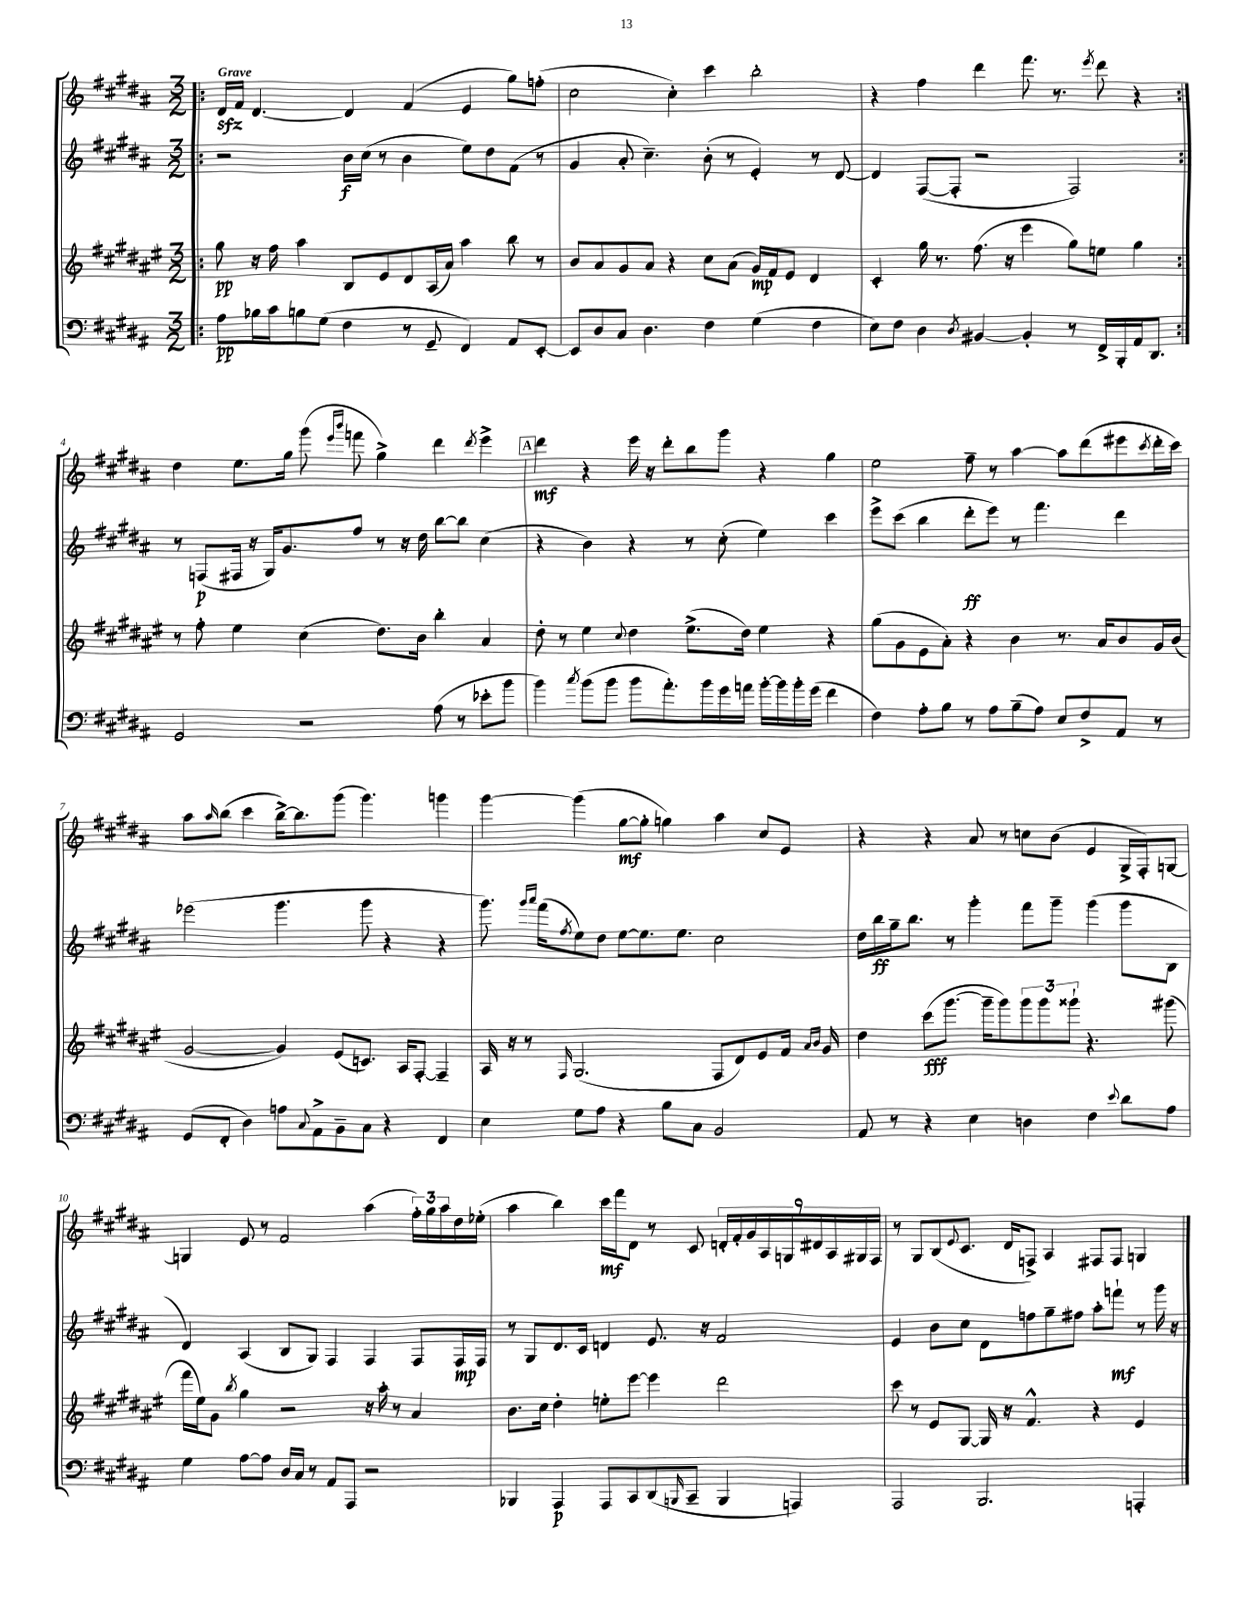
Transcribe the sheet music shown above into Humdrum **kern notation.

**kern	**kern	**kern	**kern
*staff4	*staff3	*staff2	*staff1
*clefF4	*clefG2	*clefG2	*clefG2
*k[f#c#g#d#a#]	*k[f#c#g#d#a#e#]	*k[f#c#g#d#a#]	*k[f#c#g#d#a#]
*M3/2	*M3/2	*M3/2	*M3/2
=!|:	=!|:	=!|:	=!|:
8A#	8gg#	2r	16d#
.	.	.	16f#
16B-	16r	.	[4.d#
16c#	16ff#	.	.
8B	4aa#	.	.
(8G#	.	.	.
4F#	8B	16b	4d#]
.	.	(16cc#	.
.	8e#	8r	.
8r	8d#	4b	(4f#
8GG#~	(16A#	.	.
.	16a#)	.	.
4FF#)	4aa#	8ee)	4e
.	.	8dd#	.
8AA#	8bb	(8f#	8gg#)
[8EE'	8r	8r	(8ff'
=	=	=	=
8EE]	8b	4g#	2cc#
8D#	8a#	.	.
8C#	8g#	8a#'	.
4.D#	8a#	4.cc#~)	.
.	4r	.	4cc#')
4F#	8cc#	(8b'	4ccc#
.	(8a#	8r	.
(4G#	16g#)	4e')	2bb'
.	16f#	.	.
.	8e#	.	.
4F#	4d#	8r	.
.	.	[8d#	.
=	=	=	=
8E)	4c#'	4d#]	4r
8F#	.	.	.
4D#	16gg#	([8F#	4ff#
.	8.r	.	.
.	.	8F#']	.
8qD#	.	.	.
[4BB#	(8.ff#	2r	4ddd#
.	16r	.	.
4BB#']	4eee#	.	8.fff#
.	.	.	8.r
8r	8gg#)	2F#)	.
.	.	.	8qeee
16FF#^	8ee	.	8ddd#
16BBB'	.	.	.
16AA#	4gg#	.	4r
8.DD#	.	.	.
=:|!	=:|!	=:|!	=:|!
2GG#	8r	8r	4dd#
.	8ff#'	(8F	.
.	4ee#	16F#	8.ee
.	.	16r	.
.	.	16G#)	.
.	.	8.g#	16gg#
2r	(4cc#	.	(8ggg#
.	.	.	16qqeee
.	.	.	16qqbbb
.	.	8ff#	8fff
.	8.dd#)	8r	4gg#^)
.	.	16r	.
.	16b	16dd#	.
(8A#	4bb'	[8bb	4ddd#
8r	.	8bb]	.
.	.	.	8qddd#
8e-'	4a#	(4cc#	4eee^
8b	.	.	.
=	=	=	=
4b)	8dd#'	4r	4ddd#
.	8r	.	.
8qcc#	.	.	.
(8b	4ee#	4b)	4r
8b	.	.	.
.	8qqcc#	.	.
8b	4dd#	4r	16eee
.	.	.	16r
8.a#')	.	.	8ddd#'
.	(8.ee#^	8r	8bb
16b	.	.	.
16g#	.	(8cc#'	8ggg#
16a	16dd#)	.	.
[16b'	4ee#	4ee)	4r
16b]	.	.	.
16b'	.	.	.
(16g#	.	.	.
4f#	4r	4ccc#	4gg#
=	=	=	=
4F#)	(8gg#	8eee^	2ee
.	8g#	(8ccc#	.
8A#'	8e#	4bb	.
8B	8a#')	.	.
8r	4r	8ddd#'	8ff#~
8A#	.	8eee)	8r
(8B~	4b	8r	[4aa#
8A#)	.	4.fff#	.
8E	8.r	.	8aa#]
8F#^	.	.	(8ddd#
.	16a#	.	.
8AA#	8b	4ddd#	8eee#
.	.	.	8qccc#
8r	16g#	.	16ddd#'
.	(16b	.	16ccc#)
=	=	=	=
(8GG#	[2g#	(2eee-	8aa#
.	.	.	16qqaa#
8FF#'	.	.	(8bb
4D#)	.	.	4ccc#
8A	4g#])	4.ggg#	[16bb^)
.	.	.	8.bb]
8qqC#	.	.	.
8AA#^	.	.	.
8BB~	(8e#	.	(8ggg#
8C#	8.c)	8ggg#	4.ggg#)
4r	.	4r	.
.	16A#	.	.
.	[8F#'	.	.
4FF#	4F#~]	4r	4ggg
=	=	=	=
4E	16A#	8.ggg#)	[4ggg#
.	16r	.	.
.	8r	.	.
.	.	16qqggg#	.
.	.	16qqaaa#	.
.	.	(16fff#	.
.	16qqF#	8qff#	.
8G#	(2.G#	8ee)	(4ggg#]
8A#	.	8dd#	.
4r	.	[8ee	[8gg#
.	.	8.ee]	8gg#']
8B	.	.	4gg)
.	.	8.ee	.
8C#	.	.	.
2BB	8F#	2cc#	4aa#
.	8d#)	.	.
.	8e#	.	8cc#
.	16f#	.	8e
.	16qqa#	.	.
.	16qqb	.	.
.	16g#	.	.
=	=	=	=
8AA#	4dd#	16dd#	4r
.	.	16bb	.
8r	.	16gg#~	.
.	.	8.bb	.
4r	(8ccc#	.	4r
.	[8.ggg#	8r	.
4E	.	4ggg#'	8a#
.	16ggg#~]	.	.
.	8ggg#)	.	8r
4D	12ggg#	8fff#	8cc
.	12ggg#	.	.
.	.	8ggg#~	(8b
.	12ggg##`	.	.
4F#	4.r	(4ggg#	4e
8qqe	.	.	.
8d#	.	8ggg#	16G#^
.	.	.	16F#')
8A#	(8ggg#	8B	[8G
=	=	=	=
4G#	16fff#	4d#)	4G]
.	16ee#)	.	.
.	8g#	.	.
.	8qbb	.	.
[8A#	4gg#	(4A#	8e
8A#]	.	.	8r
16D#	2r	8B	2f#
16C#	.	.	.
8r	.	8G#)	.
8AA#	.	4F#	.
8AAA#	.	.	.
2r	16r	4F#	(4aa#
.	16aa#'	.	.
.	8r	.	.
.	4a#	8F#	24ff#')
.	.	.	24gg#
.	.	.	24aa#
.	.	16F#	16dd#
.	.	16F#	(16ee-'
=	=	=	=
4BBB-	8.b	8r	4aa#
.	.	8G#	.
.	16cc#	.	.
4AAA#	4dd#'	8.d#	4bb)
.	.	16c#	.
8AAA#	8ee'	4d	16ccc#
.	.	.	16fff#
8CC#	[8eee#	.	8d#
(8DD#	4eee#]	8.e	8r
16qqBBB	.	.	.
8CC#~	.	.	8c#
.	.	16r	.
4BBB	2ddd#	2f#	18d'
.	.	.	18f#'
.	.	.	18g#
.	.	.	18A#
.	.	.	18G
4AAA)	.	.	.
.	.	.	18d#
.	.	.	18A#
.	.	.	18G#
.	.	.	18F#
=	=	=	=
2AAA#	8ccc#	4e	8r
.	8r	.	8G#
.	8e#	8b	(8B
.	.	.	8qqe
.	[8G#	8cc#	8.c#
2.BBB	16G#]	8d#	.
.	16r	.	16d#
.	4.f#^^	8ff	8F^)
.	.	8gg#~	4A#
.	.	8ff#	.
.	4r	8aa#'	8F#
.	.	8fff`	8F#
4AAA'	4e#	8r	4G
.	.	16ggg#	.
.	.	16r	.
==	==	==	==
*-	*-	*-	*-
